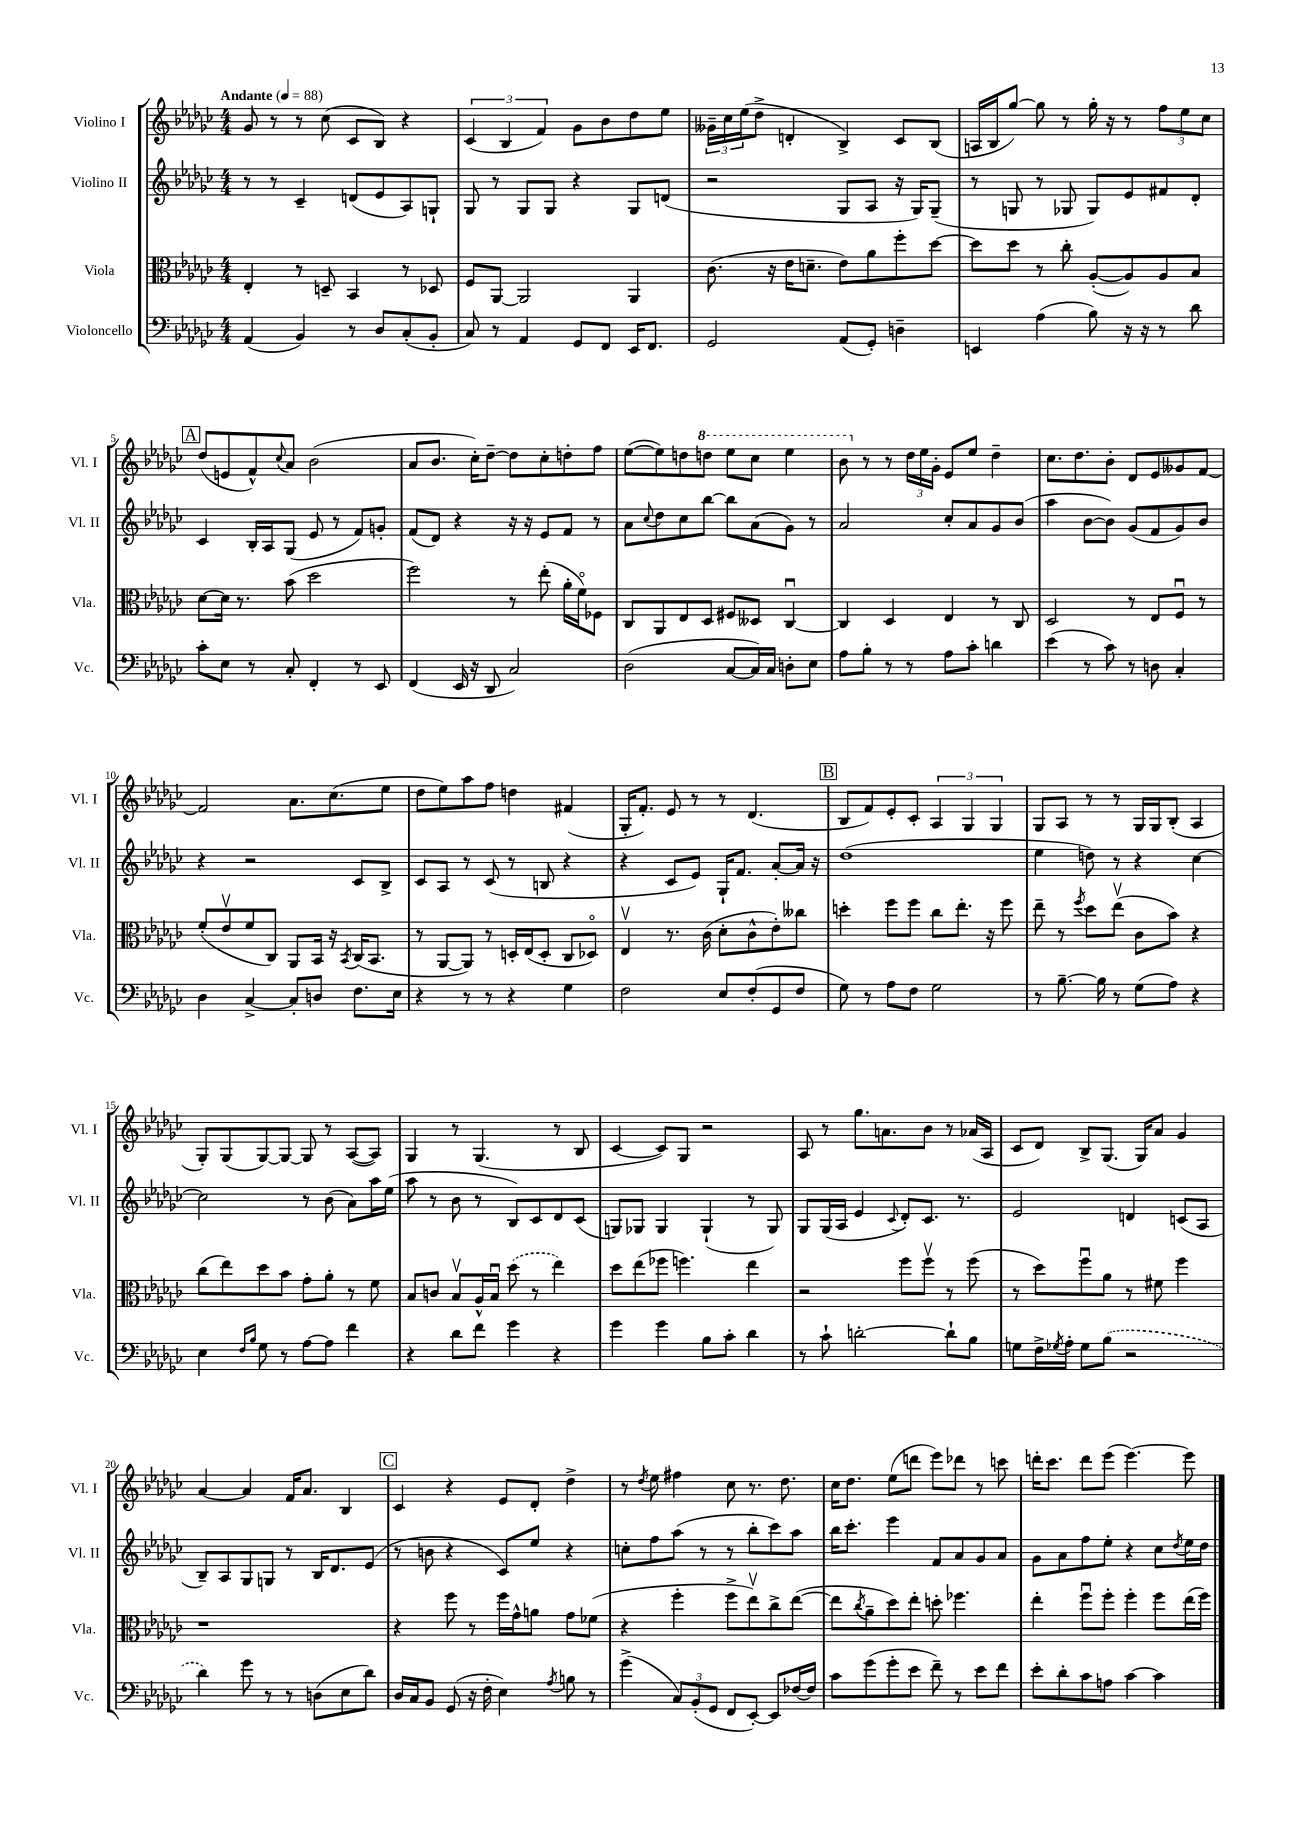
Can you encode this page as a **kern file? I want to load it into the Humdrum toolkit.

**kern	**kern	**kern	**kern
*staff4	*staff3	*staff2	*staff1
*clefF4	*clefC3	*clefG2	*clefG2
*k[b-e-a-d-g-c-]	*k[b-e-a-d-g-c-]	*k[b-e-a-d-g-c-]	*k[b-e-a-d-g-c-]
*M4/4	*M4/4	*M4/4	*M4/4
*MM88	*MM88	*MM88	*MM88
(4AA-	4E-'	8r	8g-
.	.	8r	8r
4BB-)	8r	4c-~	8r
.	8D~	.	(8cc-
8r	4BB-	(8d	8c-
8D-	.	8e-	8B-)
(8C-'	8r	8A-)	4r
8BB-'	8D-	8G`	.
=	=	=	=
8C-)	8F	8G-	(6c-
8r	[8AA-	8r	.
.	.	.	6B-
4AA-	2AA-]	8G-	.
.	.	.	6f)
.	.	8G-	.
8GG-	.	4r	8g-
8FF	.	.	8b-
16EE-	4AA-	8G-	8dd-
8.FF	.	.	.
.	.	(8d	8ee-
=	=	=	=
2GG-	(8.c-	2r	24g--~
.	.	.	24cc-
.	.	.	(24ee-
.	.	.	8dd-^
.	16r	.	.
.	16e-	.	4d'
.	8.d~	.	.
(8AA-	8e-)	8G-	4B-^)
8GG-')	8a-	8A-	.
4D~	8ff'	16r	8c-
.	.	16G-)	.
.	[8dd-	(8G-~	(8B-
=	=	=	=
4EE	8dd-]	8r	16A
.	.	.	16B-
.	8dd-	8G	[8gg-)
(4A-	8r	8r	8gg-]
.	8cc-'	8G-	8r
8B-)	([8A-'	8G-)	16gg-'
.	.	.	16r
16r	8A-])	8e-	8r
16r	.	.	.
8r	8A-	8f#	12ff
.	.	.	12ee-
8d-	8B-	8d-'	.
.	.	.	12cc-
=	=	=	=
8c-'	[8d-	4c-	(8dd-
8E-	16d-]	.	8e
.	8.r	.	.
8r	.	16B-'	8f^^)
.	.	16A-	.
.	.	.	8qqcc-
8C-'	(8b-	(8G-	8a-
4FF'	2dd-	8e-	(2b-
.	.	8r	.
8r	.	8f)	.
8EE-	.	8g'	.
=	=	=	=
(4FF	2ff)	(8f	8a-
.	.	8d-)	8.b-
16EE-	.	4r	.
16r	.	.	16cc-')
8DD-	.	.	[8dd-~
2C-)	8r	16r	8dd-]
.	.	16r	.
.	(8ee-'	8e-	8cc-'
.	16a-'	8f	8dd'
.	16fo)	.	.
.	8F-	8r	8ff
=	=	=	=
(2D-	8C-	8a-	([8ee-
.	.	8qqcc-	.
.	8AA-	8dd-	8ee-])
.	8E-	8cc-	8dd
.	8D-	[8bb-	8ddd
[8C-	8F#	8bb-]	8eee-
16C-])	8D--	(8a-	8ccc-
16C-	.	.	.
8D'	[4C-u	8g-)	4eee-
8E-	.	8r	.
=	=	=	=
8A-	4C-]	2a-	8bb-
8B-'	.	.	8r
8r	4D-	.	8r
8r	.	.	24dd-
.	.	.	24ee-
.	.	.	24g-'
8A-	4E-	8cc-'	8e-
8c-'	.	8a-	8ee-
4d	8r	8g-	4dd-~
.	8C-	(8b-	.
=	=	=	=
(4e-	2D-	4aa-	8.cc-
.	.	.	8.dd-
8r	.	[8b-	.
8c-)	.	8b-])	8b-'
8r	8r	(8g-	8d-
8D	8E-	8f	8e-
4C-'	8Fu	8g-)	8g--
.	8r	8b-	[8f
=	=	=	=
4D-	(8f'	4r	2f]
.	8e-v	.	.
[4C-^	8f	2r	.
.	8C-)	.	.
8C-']	8AA-	.	8.a-
8D	16BB-	.	.
.	16r	.	(8.cc-
.	8qBB-	.	.
8.F	(16C-	8c-	.
.	8.BB-	.	.
.	.	8B-^	8ee-
16E-	.	.	.
=	=	=	=
4r	8r	8c-	8dd-
.	[8AA-	8A-	8ee-)
8r	8AA-])	8r	8aa-
8r	8r	(8c-	8ff
4r	16D'	8r	4dd
.	(16E-	.	.
.	8D'	8B	.
4G-	8C-	4r	(4f#
.	8D-o)	.	.
=	=	=	=
2F	4E-v	4r	16G-'
.	.	.	8.f')
.	8.r	8c-	8e-
.	.	8e-)	8r
.	(16c-	.	.
8E-	8d-'	16G-`	8r
.	.	8.f	.
(8F'	8c-^^	.	(4.d-
8GG-	8e-')	[8a-'	.
8F	8cc--	16a-]	.
.	.	16r	.
=	=	=	=
8G-)	4dd'	(1dd-	8B-
8r	.	.	8f)
8A-	8ff	.	8e-'
8F	8ff	.	8c-'
2G-	8cc-	.	6A-
.	8.ee-'	.	.
.	.	.	6G-
.	16r	.	.
.	.	.	6G-
.	8ff	.	.
=	=	=	=
8r	8ee-~	4ee-	8G-
[8.B-~	8r	.	8A-
.	8qff	.	.
.	8dd-	8dd)	8r
16B-]	.	.	.
8r	(8ee-v	8r	8r
(8G-	8c-	4r	16G-
.	.	.	16G-
8A-)	8b-)	.	(8B-'
4r	4r	[4cc-	4A-
=	=	=	=
4E-	(8cc-	2cc-]	8G-')
.	8ee-)	.	(8G-
16qqF	.	.	.
16qqB-	.	.	.
8G-	8dd-	.	[8G-)
8r	8b-	.	8G-_
[8A-	8g-'	8r	8G-]
8A-]	8a-'	(8b-	8r
4f	8r	8a-)	([8A-
.	8f	16aa-	8A-])
.	.	(16ee-	.
=	=	=	=
4r	8B-	8aa-	4G-
.	8c	8r	.
8d-	8B-v	8b-	8r
8f	16A-^^	8r	(4.G-
.	16B-u	.	.
4g-	(8dd-	8B-)	.
.	8r	8c-	.
4r	4ee-)	8d-	8r
.	.	(8c-	8B-
=	=	=	=
4g-	8dd-	8G)	[4c-
.	(8ee-	8G-	.
4g-	8ff-	4G-	8c-])
.	4.ff)	.	8G-
8B-	.	(4G-`	2r
8c-'	.	.	.
4d-	4ee-	8r	.
.	.	8G-)	.
=	=	=	=
8r	2r	8G-	8A-
8c-`	.	(16G-	8r
.	.	16A-	.
[2d'	.	4e-	8.gg-
.	.	.	8.a
.	.	8qqc-	.
.	8ff	8d-')	.
.	8ffv	8.c-	8b-
8d`]	8r	.	8r
.	.	8.r	.
8B-	(8ff	.	(16a-
.	.	.	16A-
=	=	=	=
8G	8r	2e-	8c-
16F^	8dd-)	.	8d-)
8qG-	.	.	.
16A-'	.	.	.
8G-	8ffu	.	8B-^
(8B-	8a-	.	(8.G-
2r	8r	4d	.
.	.	.	16G-)
.	8f#	.	8a-
.	4ff	(8c	4g-
.	.	8A-	.
=	=	=	=
4d-)	1r	8B-~)	[4a-
.	.	8A-	.
8g-	.	8G-	4a-]
8r	.	8G	.
8r	.	8r	16f
.	.	.	8.a-
(8D	.	16B-	.
.	.	8.d-	.
8E-	.	.	4B-
8d-)	.	(8e-	.
=	=	=	=
16D-	4r	8r	4c-
16C-	.	.	.
8BB-	.	8b	.
(8GG-	8ff	4r	4r
16r	8r	.	.
16F'	.	.	.
4E-)	16ff	8c-)	8e-
.	16g-^^	.	.
.	8a	8ee-	8d-'
8qA-	.	.	.
8B	8g-	4r	4dd-^
8r	(8f-	.	.
=	=	=	=
(4g-^	4r	8cc'	8r
.	.	.	8qdd-
.	.	8ff	8ee-
12C-)	4ff'	(8aa-	4ff#
(12BB-'	.	.	.
.	.	8r	.
12GG-	.	.	.
8FF	8ff^	8r	8cc-
[8EE-')	8ee-v)	8bb-'	8.r
8EE-]	8cc-^	8ccc-)	.
.	.	.	8.dd-
[16F-	([8ee-	8aa-	.
16F-]	.	.	.
=	=	=	=
8c-	8ee-]	16bb-	16cc-
.	.	8.ccc-'	8.dd-
.	8qcc-	.	.
(8g-	8a-~	.	.
8g-'	8dd-)	4eee-	(8ee-
8e-	8ee-'	.	8ddd
8f~)	8dd'	8f	8eee-)
8r	4.ff-	8a-	8ddd-
8e-	.	8g-	8r
8f	.	8a-	8ccc
=	=	=	=
8e-'	4ee-'	8g-	16ddd'
.	.	.	8.ccc-
8d-'	.	8a-	.
8c-	8ffu	8ff	8ddd
8A	8ff'	8ee-'	(8eee-
[4c-	4ff'	4r	[4.eee-)
4c-]	8ff	8cc-	.
.	.	8qdd-	.
.	(16ee-	16ee-	8eee-]
.	16ff)	16dd-	.
==	==	==	==
*-	*-	*-	*-
